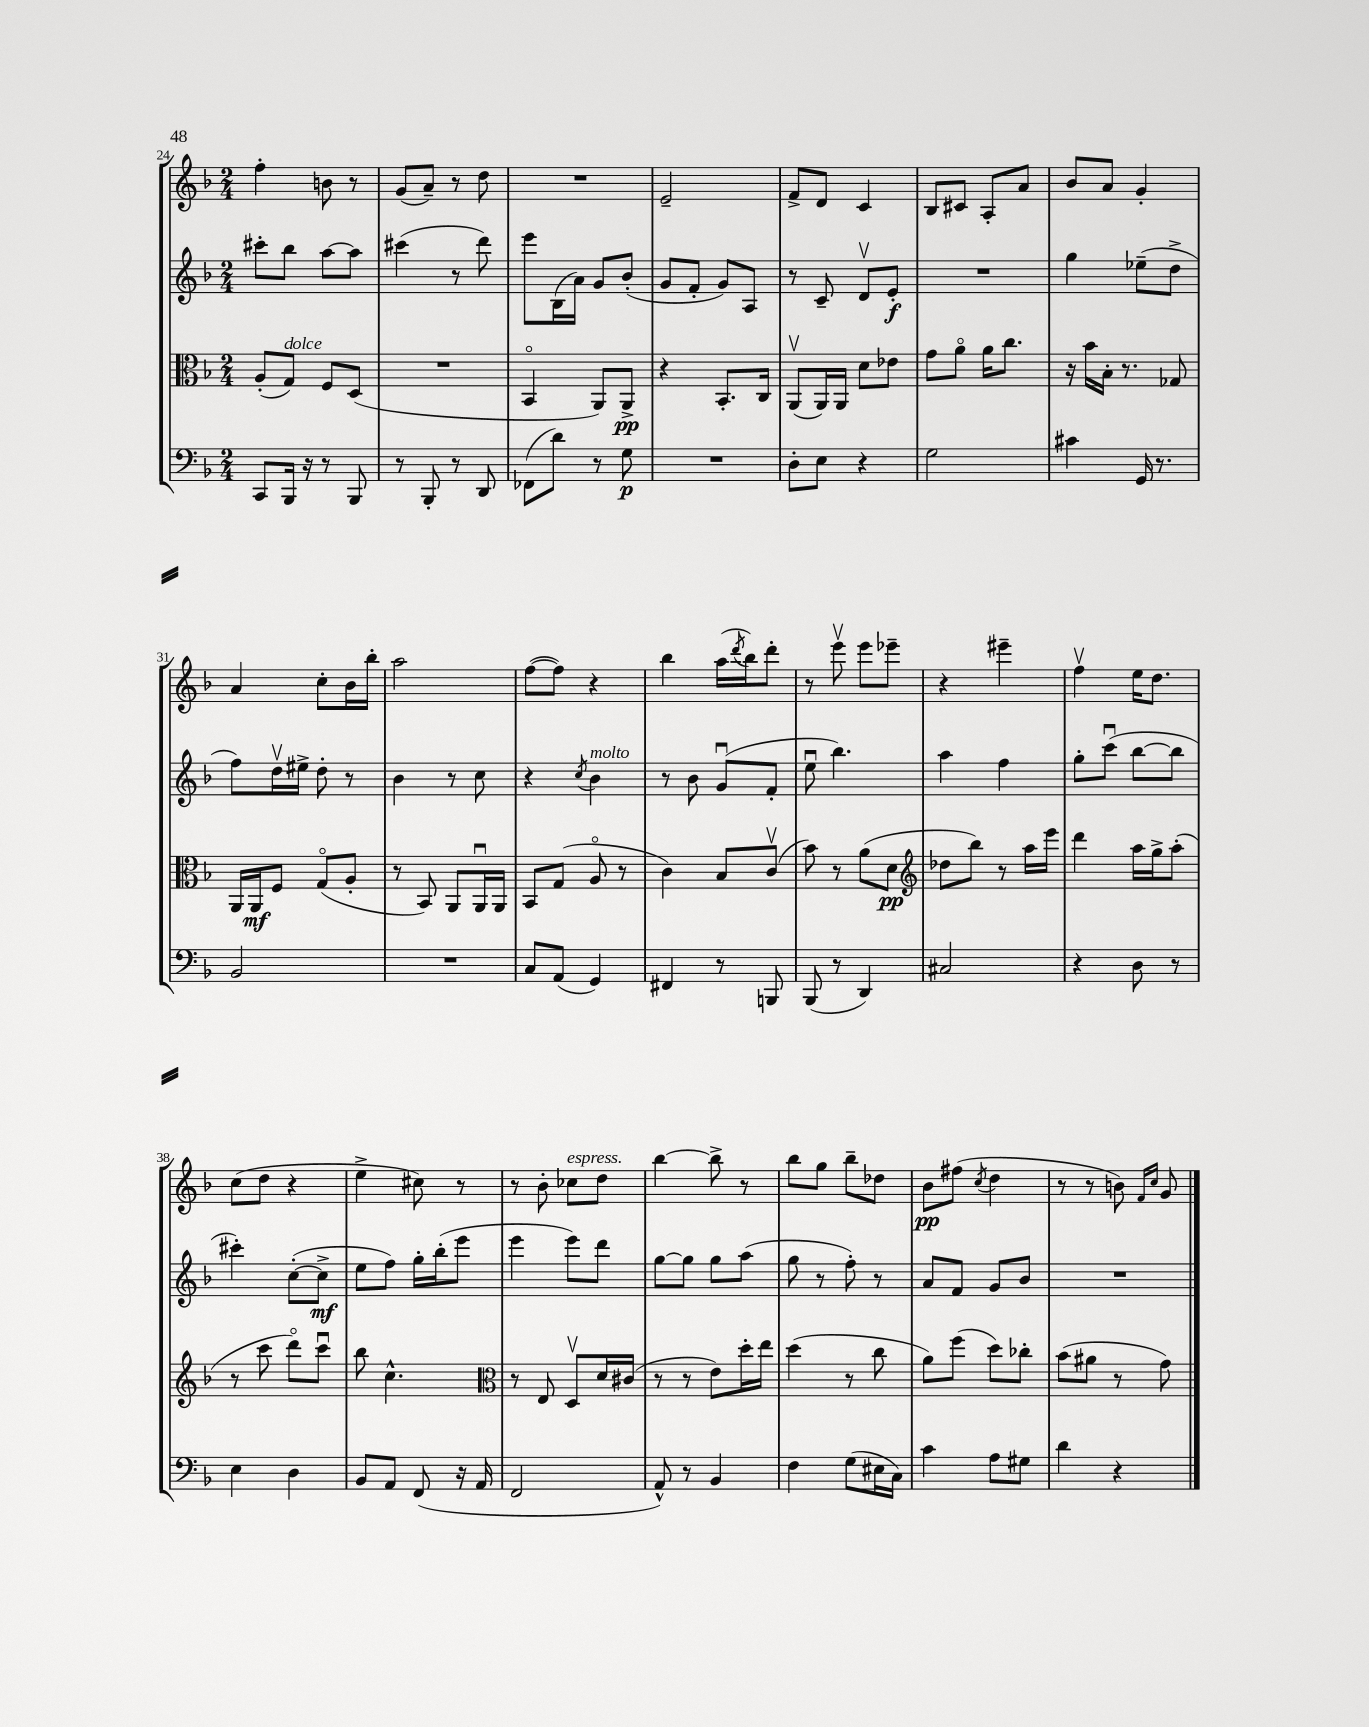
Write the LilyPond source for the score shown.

<<
\new StaffGroup <<
\new Staff = "s0" {
    \clef treble \key f \major \numericTimeSignature \time 2/4
    f''4-. b'8 r8 |
    g'8( a'8--) r8 d''8 |
    R2 |
    e'2-- |
    f'8-> d'8 c'4 |
    bes8 cis'8 a8-. a'8 |
    bes'8 a'8 g'4-. |
    a'4 c''8-. bes'16 bes''16-. |
    a''2 |
    f''8~( f''8) r4 |
    bes''4 a''16( \acciaccatura { d'''8 } bes''16) d'''8-. |
    r8 e'''8\upbow e'''8 ees'''8-- |
    r4 eis'''4-- |
    f''4\upbow e''16 d''8. |
    c''8( d''8 r4 |
    e''4-> cis''8) r8 |
    r8 bes'8-. ces''8^\markup { \italic "espress." } d''8 |
    bes''4~ bes''8-> r8 |
    bes''8 g''8 bes''8-- des''8 |
    bes'8\pp fis''8( \acciaccatura { c''8 } d''4 |
    r8 r8 b'8) \grace { f'16 c''16 } g'8 \bar "|." |
}
\new Staff = "s1" {
    \clef treble \key f \major \numericTimeSignature \time 2/4
    cis'''8-. bes''8 a''8~ a''8 |
    cis'''4( r8 d'''8) |
    e'''8 bes16( a'16) g'8 bes'8-.( |
    g'8 f'8-. g'8) a8 |
    r8 c'8-- d'8\upbow e'8-.\f |
    R2 |
    g''4 ees''8--( d''8-> |
    f''8) d''16\upbow eis''16-> d''8-. r8 |
    bes'4 r8 c''8 |
    r4 \acciaccatura { c''8 } bes'4^\markup { \italic "molto" } |
    r8 bes'8 g'8\downbow( f'8-. |
    e''8\downbow bes''4.) |
    a''4 f''4 |
    g''8-. c'''8\downbow( bes''8~ bes''8 |
    cis'''4-.) c''8~-.( c''8->\mf |
    e''8 f''8) g''16-. bes''16-.( e'''8 |
    e'''4 e'''8) d'''8 |
    g''8~ g''8 g''8 a''8( |
    g''8 r8 f''8-.) r8 |
    a'8 f'8 g'8 bes'8 |
    R2 \bar "|." |
}
\new Staff = "s2" {
    \clef alto \key f \major \numericTimeSignature \time 2/4
    a8-.( g8^\markup { \italic "dolce" }) f8 d8( |
    R2 |
    bes,4\flageolet a,8) a,8->\pp |
    r4 bes,8.-. c16 |
    a,8\upbow( a,16) a,16 d'8 ees'8 |
    g'8 a'8\flageolet a'16 c''8. |
    r16 bes'16 bes16-. r8. ges8 |
    a,16 a,16\mf f8 g8\flageolet( a8-. |
    r8 bes,8) a,8 a,16\downbow a,16 |
    bes,8 g8( a8\flageolet r8 |
    c'4) bes8 c'8\upbow( |
    bes'8) r8 a'8( d'8\pp |
    \clef treble des''8 bes''8) r8 a''16 e'''16 |
    d'''4 a''16 g''16-> a''8-.( |
    r8 c'''8 d'''8\flageolet) c'''8\downbow |
    bes''8 c''4.-^ |
    \clef alto r8 e8 d8\upbow d'16 cis'16( |
    r8 r8 e'8) d''16-. e''16 |
    d''4( r8 c''8 |
    a'8) f''8( d''8) ces''8-. |
    bes'8( ais'8 r8 g'8) \bar "|." |
}
\new Staff = "s3" {
    \clef bass \key f \major \numericTimeSignature \time 2/4
    c,8 bes,,16 r16 r8 bes,,8 |
    r8 bes,,8-. r8 d,8 |
    fes,8( d'8) r8 g8\p |
    R2 |
    d8-. e8 r4 |
    g2 |
    cis'4 g,16 r8. |
    bes,2 |
    R2 |
    c8 a,8( g,4) |
    fis,4 r8 b,,8 |
    bes,,8( r8 d,4) |
    cis2 |
    r4 d8 r8 |
    e4 d4 |
    bes,8 a,8 f,8( r16 a,16 |
    f,2 |
    a,8-^) r8 bes,4 |
    f4 g8( eis16 c16) |
    c'4 a8 gis8 |
    d'4 r4 \bar "|." |
}
>>
>>
\layout { \context { \Score currentBarNumber = #24 } }
